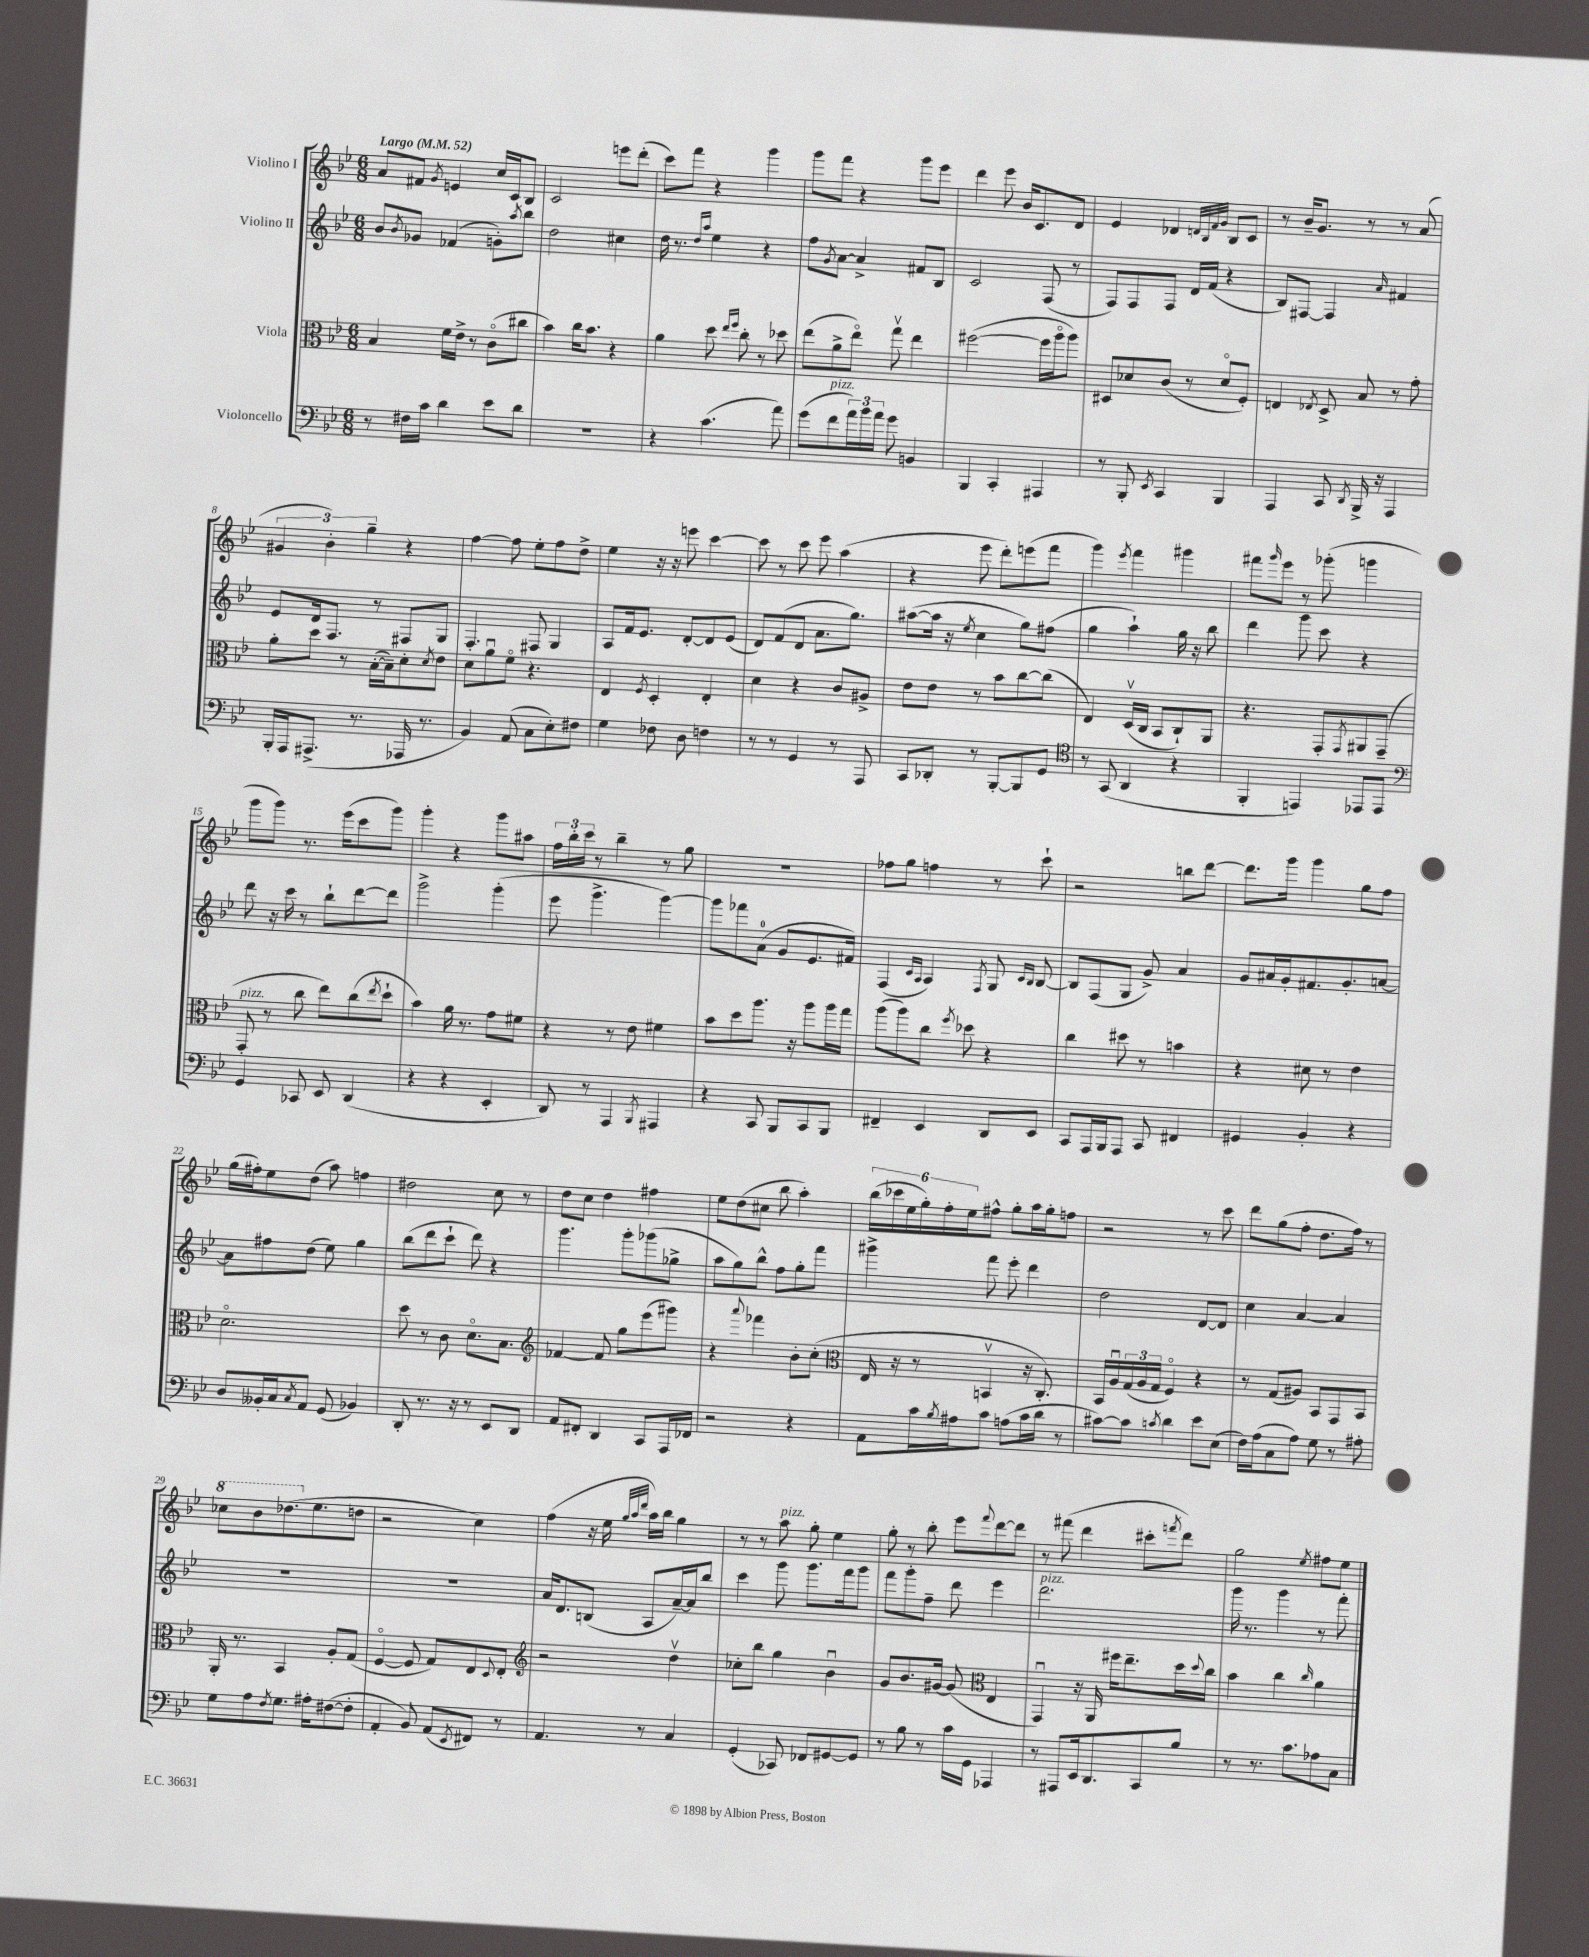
<<
\new StaffGroup <<
\new Staff = "s0" \with { instrumentName = "Violino I" } {
    \clef treble \key bes \major \numericTimeSignature \time 6/8 \tempo "Largo" 4 = 52
    a'8 fis'8 \acciaccatura { g'8 } e'4 c''16 c'16 bes8 |
    c'2 e'''8 d'''8-.( |
    c'''8) f'''8 r4 g'''4 |
    g'''8 f'''8 r4 g'''8 ees'''8 |
    d'''4 ees'''8 bes'16 c'8. d'8 |
    ees'4 des'4 \grace { d'32 bes32 f'32 g'32 } bes8 c'8 |
    r8 bes'16-- g'8. r8 r8 a'8( |
    \tuplet 3/2 { gis'4 bes'4-.) g''4-- } r4 |
    f''4~ f''8 ees''8-. f''8 d''8-> |
    ees''4 r16 r16 e'''8 c'''4~ |
    c'''8 r8 c'''8 ees'''8 a''4( |
    r4 ees'''8 d'''8-.) e'''8( f'''8 |
    g'''4) \acciaccatura { ees'''8 } f'''4 gis'''4 |
    fis'''8 \grace { g'''16 } ees'''8 r8 ges'''8-.( g'''4 |
    g'''8 g'''8) r8. ees'''16( c'''8 g'''8) |
    g'''4-. r4 g'''8 ais''8 |
    \tuplet 3/2 { f''16 bes''16-. c'''16 } r8 bes''4-- r8 g''8 |
    R2. |
    fes''8 g''8 f''4 r8 c'''8-! |
    r2 b''8 d'''8~ |
    d'''8. g'''16 g'''4 g''8 f''8 |
    g''16( fis''16-.) ees''8 d''8( a''8) f''4 |
    dis''2 c''8 r8 |
    d''8 c''8 d''4 fis''4 |
    ees''8 d''8( cis''8 bes''8 a''4-.) |
    \tuplet 6/4 { bes''16( ces'''16 ees''16 g''16-.) f''16-. ees''16 } fis''8-^ g''8-. a''16 g''16-. f''8 |
    r2 r8 c'''8 |
    d'''8 g''8( f''8-. d''8. f''16) r8 |
    \ottava #1 ces'''8 bes''8 des'''8.( \ottava #0 ees''8. d''!8 |
    r2 c''4) |
    f''4( r16 ees''16 \grace { g''32 a''32 d'''32 } a''16) bes''16 g''4 |
    r8 r8 a''8^\markup { \italic "pizz." } g''8-. ees''4 |
    g''8-. r8 bes''8-. ees'''8 \appoggiatura { f'''8 } d'''8~ d'''8 |
    r8 fis'''8( d'''4 cis'''8-. \acciaccatura { f'''8 } d'''8) |
    g''2 \acciaccatura { ees''8 } fis''8 ees''8 \bar "|." |
}
\new Staff = "s1" \with { instrumentName = "Violino II" } {
    \clef treble \key bes \major \numericTimeSignature \time 6/8
    bes'8 \acciaccatura { bes'8 } ges'8 fes'4( g'8-.) \acciaccatura { a''8 } bes''8 |
    d''2 cis''4 |
    d''16 r8. \grace { d''16 a''16 } ees''4 r4 |
    f''8 \acciaccatura { g'8 } a'8~ a'4-> fis'8 bes8 |
    c'2 f8( r8 |
    f8) f8 f8 d'16 f'16( r4 |
    bes8) fis8~ fis4 \grace { a'16 } fis'4 |
    ees'8 d'16 f8. r8 fis8 g8 |
    f4.-. fis8 g4 |
    a8 f'16 ees'8. d'8~-. d'8 ees'8( |
    d'8) f'8( d'8 a'8. g''8.) |
    ais''8~( ais''16 r16 \acciaccatura { ees''8 } c''4 g''8) fis''8( |
    g''4 a''4-!) g''16 r16 bes''8 |
    d'''4 g'''8 c'''8 r4 |
    d'''8 r16 c'''16 r8 bes''8-! d'''8~ d'''8 |
    g'''2-> g'''4-.( |
    ees'''8 g'''4.-> g'''4~) |
    g'''8 fes'''8 a'8-0( g'8 ees'8. fis'16) |
    f4( \grace { c'16 a16 } a4) \acciaccatura { f8 } g8 \grace { c'16 bes16 } bes8~ |
    bes8 f8( g8 g'8->) a'4 |
    g'8 ais'16 g'16-. fis'8. g'8.-. a'8~ |
    a'8 fis''8 d''8( ees''8) g''4 |
    bes''8( d'''8 c'''8-! d'''8) r4 |
    g'''4. g'''8-. ges'''8( ges''8-> |
    a''8 g''8) bes''8-^ f''8 g''8-. f'''8 |
    gis'''4-> f'''8 ees'''8-. d'''4 |
    d''2 d'8~ d'8 |
    c''4 a'4~ a'4 |
    R2. |
    R2. |
    a'16 d'8. b8( a8 a'16~--) a'16 bes''8 |
    c'''4 g'''8 g'''8. f'''16 g'''8 |
    f'''8 g'''8-. f''8-- d'''8 ees'''4 |
    d'''2.^\markup { \italic "pizz." } |
    g'''16 r8. g'''4 r8 f'''8-. \bar "|." |
}
\new Staff = "s2" \with { instrumentName = "Viola" } {
    \clef alto \key bes \major \numericTimeSignature \time 6/8
    bes4 f'16 ees'16-> r8 c'8\flageolet( cis''8 |
    bes'4) c''16 bes'8. r4 |
    a'4 d''8 \grace { ees''16 f''16 } c''8-. r8 des''8 |
    ees''8( a'8-> ees''8\flageolet) g''8\upbow ees''4 |
    fis''2~( fis''16 a''16\flageolet a''8) |
    dis8 des'8 c'8( r8 des'8\flageolet f8-.) |
    e4 \acciaccatura { ees8 } d8-> bes8 r8 g'8-. |
    a'8-. d''8 r8 bes16~-.( bes16--) d'8-. \acciaccatura { d'8 } ees'8 |
    d'8 a'8\downbow f'8\flageolet r4. |
    ees4 \acciaccatura { f8 } d4-. ees4-. |
    d'4 r4 c'8 ais8-> |
    ees'8 ees'8 r8 bes'8 c''8~ c''8( |
    ees4) d16\upbow( c16 bes,8 c8-!) a,8 |
    r4. g,8-. \acciaccatura { g,8 } ais,8 g,8--( |
    g,8-.^\markup { \italic "pizz." } r8 c''8 ees''8) c''8( \acciaccatura { ees''8 } d''8-! |
    bes'4) a'16 r8. g'8 fis'8 |
    r4 r8 ees'8 fis'4 |
    bes'8 d''8 a''8. r16 a''8 a''16 g''16 |
    a''8( a''8) c''8 \acciaccatura { f''8 } des''8 r4 |
    c''4 dis''8 r8 b'4 |
    r4 dis'8 r8 ees'4 |
    d'2.\flageolet |
    d''8 r8 c'8 d'8.\flageolet bes8. |
    \clef treble fes'4~ fes'8 g''8 ees'''8( gis'''8) |
    r4 \appoggiatura { a'''8 } fes'''4 bes'8-. c''8-.( |
    \clef alto ees16 r16 r8 b,4\upbow r16 c8.-.) |
    bes,16 a16\downbow \tuplet 3/2 { g16( a16 g16 } f4\flageolet) r4 |
    r8 g8( ais8) bes,8 g,8 bes,8 |
    a,16-. r8. bes,4 a8-. g8( |
    f4~\flageolet f8 g8) ees8 \appoggiatura { d8 } ees8-. |
    \clef treble r2 d''4\upbow |
    ces''8-. bes''8 g''4 bes'4\downbow |
    g'8 bes'8. gis'16~ gis'8( \clef alto ees4 |
    g,4\downbow) r16 a,16 fis''16 ees''8.-- d''16 \appoggiatura { d''8 } c''16 |
    bes'4 c''4 \grace { c''16 } a'4 \bar "|." |
}
\new Staff = "s3" \with { instrumentName = "Violoncello" } {
    \clef bass \key bes \major \numericTimeSignature \time 6/8
    r8 fis16 c'16 d'4 ees'8 d'8 |
    R2. |
    r4 c'4.( a'8) |
    g'8( f'8^\markup { \italic "pizz." } \tuplet 3/2 { a'16) bes'16 a'16 } g'8 b,4 |
    bes,,4 c,4-. ais,,4 |
    r8 bes,,8-. \acciaccatura { ees,8 } c,4 bes,,4 |
    a,,4 c,8 \acciaccatura { d,8 } bes,,16-> r16 a,,4 |
    bes,,16-. a,,16 ais,,8.->( r8. aes,,16 r8. |
    bes,4) a,8( c8 ees8-.) fis8 |
    g4 fes8 d8 f4 |
    r8 r8 g,4 r8 a,,8 |
    c,8 des,8-. r8 bes,,8~-. bes,,8 g,8 |
    \clef tenor r8 g,8( a,4 r4 |
    f,4-. e,4) ees,8 ees,8 |
    \clef bass g,4 ces,8 ees,8 d,4( |
    r4 r4 ees,4-. |
    d,8) r8 a,,4 \acciaccatura { bes,,8 } ais,,4 |
    r4 c,8 bes,,8 c,8 bes,,8 |
    fis,4-- ees,4 d,8 ees,8 |
    c,8 a,,16 bes,,16 a,,8 c,8 fis,4 |
    gis,4 bes,4-. r4 |
    d8 beses,16-. c16 \acciaccatura { c8 } a,8 g,8( bes,4) |
    d,8-. r8. r16 r8 ees,8 d,8 |
    a,8 fis,8-. d,4 c,8 a,,16 fes,16 |
    r2 r4 |
    a,8 c'16 \acciaccatura { bes8 } ais16 c'8 a8( c'16 d'16 r8 |
    cis'8~) cis'8 \acciaccatura { c'8 } d'4 ees'8 ees8( |
    f16) a16( c8 a8) g8 r8 ais8-. |
    g8 a8 \acciaccatura { f8 } g8. ais16-. fis8~( fis8-. |
    a,4-. bes,8) a,8( \acciaccatura { ees,8 } fis,8) r8 |
    a,4. r8 c4 |
    g,4-.( ces,8) fes,8 gis,8~ gis,8 |
    r8 bes8 r8 c'16 g,16 aes,,4 |
    r8 ais,,8 ees,16 d,8. c,8 bes8 |
    r8 r8. c'8. aes8 c8 \bar "|." |
}
>>
>>
